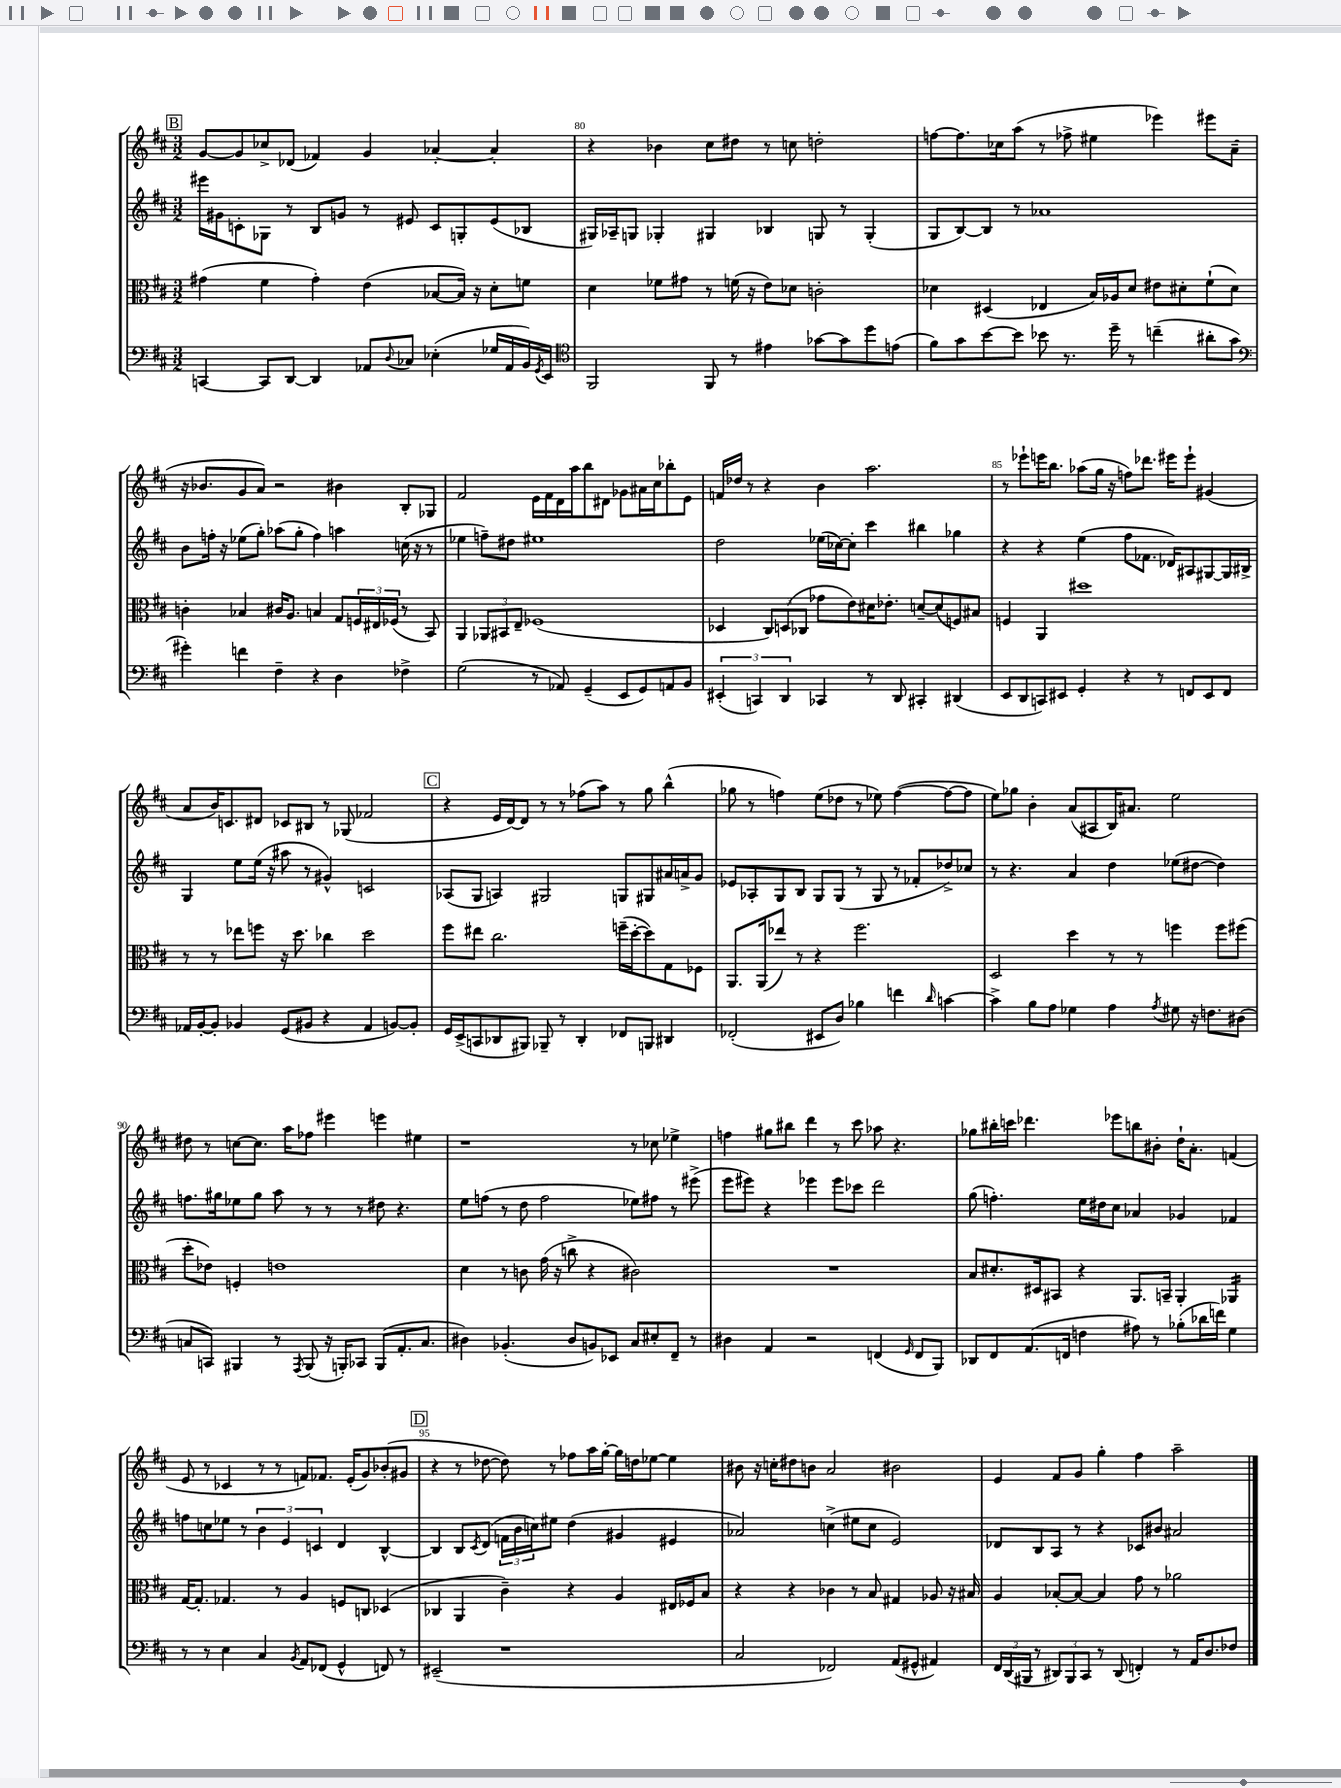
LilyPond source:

<<
\new StaffGroup <<
\new Staff = "s0" {
    \clef treble \key d \major \numericTimeSignature \time 3/2
    \mark \markup { \box "B" } g'8~ g'8 ces''8-> des'8( fes'4) g'4 aes'4~-. aes'4-. |
    r4 bes'4 cis''8 dis''8 r8 c''8 d''2-. |
    f''8~ f''8. ces''16 a''8( r8 fes''8-> eis''4 ees'''4) eis'''8 a'8--( |
    r16 bes'8. g'8 a'8) r2 bis'4 b8-. ges8 |
    fis'2 e'16 fis'16 d'16 a''16 b''8 dis'8 ges'8 ais'16 cis''16 bes''8-. e'8 |
    f'16 des''16 r8 r4 b'4 a''2. |
    r8 ees'''8-! e'''16 b''8. aes''8( g''16 r16 f''8) des'''8. eis'''16 eis'''8-! gis'4( |
    a'8 b'16) c'8. dis'8 ces'8 bis8 r8 ges8( fes'2 |
    \mark \markup { \box "C" } r4 e'16 d'16~) d'8 r8 r8 fes''8( a''8) r8 g''8 b''4-^( |
    ges''8 r8 f''4) e''8( des''8 r8 ees''8) f''4~( f''8~ f''8 |
    e''8) ges''8 b'4-. a'8( ais8 b16) ais'8. e''2 |
    dis''8 r8 c''8~ c''8. a''16 fes''8 eis'''4 e'''4 eis''4 |
    r1 r8 ces''8 ees''4-> |
    f''4 gis''8 bis''8 d'''4 r8 cis'''8 aes''8 r4. |
    ges''8 bis''16-. c'''16 des'''4. ees'''8 b''8 bis'8-. d''16-! a'8.-. f'4( |
    e'8 r8 ces'4 r8 r8 f'8) fes'8. e'16-.( g'8) bes'8-.( gis'8 |
    \mark \markup { \box "D" } r4 r8 des''8~ des''8) r8 fes''8 a''16 g''16~-. g''16 d''16 ees''8~ ees''4 |
    bis'8 r16 c''16-. dis''8 b'8 a'2 bis'2 |
    e'4 fis'8 g'8 g''4-. fis''4 a''2-- \bar "|." |
}
\new Staff = "s1" {
    \clef treble \key d \major \numericTimeSignature \time 3/2
    \mark \markup { \box "B" } eis'''16 gis'16 c'8-. ges8 r8 b8 g'8 r8 eis'8 c'8 g8-. eis'8( bes8 |
    gis16) aes16-- g8 ges4-. gis4 bes4 g8 r8 g4-.( |
    g8 b8~) b8 r8 aes'1 |
    b'8 f''16-. r16 ees''8( g''8-.) aes''8( g''8-. f''4) a''4 c''16( r16 r8 |
    ees''4 f''8--) dis''8 eis''1 |
    d''2 ees''16( ces''16~) ces''8-. cis'''4 bis''4 ges''4 |
    r4 r4 e''4( fis''8 fes'8. des'16) ais8 gis8~ gis16 bis16-> |
    g4 e''8 e''16( r16 ais''8 r8 gis'4-^) c'2 |
    \mark \markup { \box "C" } aes8( g8 a4) gis2 g8 gis8 ais'16 a'16-> g'8 |
    ees'8 aes8-. g8 b8 g8 g8( r8 g8 r8 fes'8-. des''8->) ces''8 |
    r8 r4. a'4 d''4 ees''8( dis''8~ dis''4) |
    f''8. gis''16 ees''8 gis''8 a''8 r8 r8 r8 dis''8 r4. |
    e''8 f''8( r8 d''8 f''2 ees''8) fis''8 r8 eis'''8->( |
    e'''8 eis'''8) r4 ees'''4 ees'''8 ces'''8 d'''2 |
    g''8( f''4.-.) e''16 dis''16 cis''8 aes'4 ges'4 fes'4 |
    f''8 c''8 ees''8 r8 \tuplet 3/2 { b'4 e'4 c'4 } d'4 b4~-^ |
    \mark \markup { \box "D" } b4 b8 \acciaccatura { cis'8 } d'8( \tuplet 3/2 { f'16 b'16 c''16) } eis''8 d''4( gis'4 eis'4 |
    aes'2) c''4->( eis''8 c''8 e'2) |
    des'8 b8 a8 r8 r4 ces'8 bis'8 ais'2 \bar "|." |
}
\new Staff = "s2" {
    \clef alto \key d \major \numericTimeSignature \time 3/2
    \mark \markup { \box "B" } gis'4( fis'4 gis'4-.) e'4( bes8~ bes16) r16 d'8-. f'8 |
    d'4 fes'8 gis'8 r8 f'16( r16 e'8) des'8 c'2-. |
    des'4 dis4( ees4 b16) aes16 des'8 eis'8 dis'8-. fis'8-!( dis'8) |
    c'4-. bes4 cis'16 a8. b4 g8 \tuplet 3/2 { f16 eis16 fes16( } r8 b,8) |
    a,4 \tuplet 3/2 { aes,8 bis,8 e8-- } fes1( |
    des4 \tuplet 3/2 { cis8) d8( ces8 } ges'8 e'8) dis'16 ees'8.-. d'8~-- d'8( f8) bis8 |
    f4 a,4 dis''1 |
    r8 r8 ees''8 f''8 r16 d''8. ces''4 d''2 |
    \mark \markup { \box "C" } fis''8 eis''8 cis''2. f''16--( d''16~-. d''8) g8 fes8 |
    a,8. a,16( ees''8) r8 r4 fis''2. |
    d2 d''4 r8 r8 f''4 f''8 fis''8( |
    d''8-. ees'8) f4-. e'1 |
    d'4 r8 c'8 g'16( r16 c''8-> r4 cis'2) |
    R1. |
    b8 dis'8.-. dis16 bis,8 r4 a,8. b,16-- a,4-. aes,4:16 |
    g16~ g8.-. ges4. r8 a4 f8 c8 des4( |
    \mark \markup { \box "D" } ces4 a,4 cis'4--) r4 a4 eis16 fes16 b8 |
    r4 r4 ces'4 r8 b8 gis4 aes8 r16 bis16 |
    a4 bes8~-. bes8~ bes4 g'8 r8 aes'2 \bar "|." |
}
\new Staff = "s3" {
    \clef bass \key d \major \numericTimeSignature \time 3/2
    \mark \markup { \box "B" } c,4~ c,8 d,8~ d,4 aes,8 \appoggiatura { d8 } ces8 ees4-.( ges16 aes,16 b,16) \acciaccatura { g,8 } e,16 |
    \clef tenor fis,2 fis,8 r8 eis'4 ges'8~ ges'8 d''8 e'8( |
    fis'8) g'8 b'8~ b'8 bes'8 r8. d''16-- r8 c''4--( ais'8-. g'8 |
    \clef bass gis'4-.) f'4 fis4-- r4 d4 fes4-> |
    g2( r8 aes,8) g,4--( e,8 g,8) a,8 b,8 |
    \tuplet 3/2 { eis,4-.( c,4) d,4 } ces,4 r8 d,8 cis,4-. dis,4( |
    e,8 d,8 c,8) eis,8 g,4-. r4 r8 f,8 eis,8 f,8 |
    aes,16 b,16~-. b,8-. bes,4 g,8( bis,8 r4 aes,4 b,8~) b,8-. |
    \mark \markup { \box "C" } g,16 e,16->( c,8 des,8 bis,,8) bes,,8-- r8 des,4-. fes,8 b,,8 dis,4 |
    fes,2-.( eis,8 d8) bes4 f'4 \grace { d'16 } c'4~ |
    c'4-> b8 a8 ges4 a4 \acciaccatura { a8 } gis8 r16 f8. dis8( |
    c8 c,8) bis,,4 r8 \acciaccatura { a,,8 } bis,,8( r16 b,,16-.) ces,8 b,,8( a,8.-. c8. |
    dis4) bes,4.-.( dis8 b,8) ees,8 cis8 eis8-. fis,8-- r8 |
    dis4 a,4 r2 f,4( \grace { g,16 } f,8 b,,8) |
    des,8 fis,8 a,8.( f,16 f4 ais8) r8 bes8-.( des'16 f'16) g4 |
    r8 r8 e4 cis4 \acciaccatura { b,8 } a,8 fes,8( g,4-^ f,8) r8 |
    \mark \markup { \box "D" } eis,2--( r1 |
    cis2 fes,2) a,8( gis,8-^ ais,4) |
    \tuplet 3/2 { fis,16 d,16( bis,,16 } r8 \tuplet 3/2 { dis,8) bis,,8 cis,8 } r8 dis,8( f,4-.) r8 a,16 d8. fes8 \bar "|." |
}
>>
>>
\layout { \context { \Score currentBarNumber = #79 \override BarNumber.break-visibility = ##(#f #t #t) barNumberVisibility = #(every-nth-bar-number-visible 5) } }
